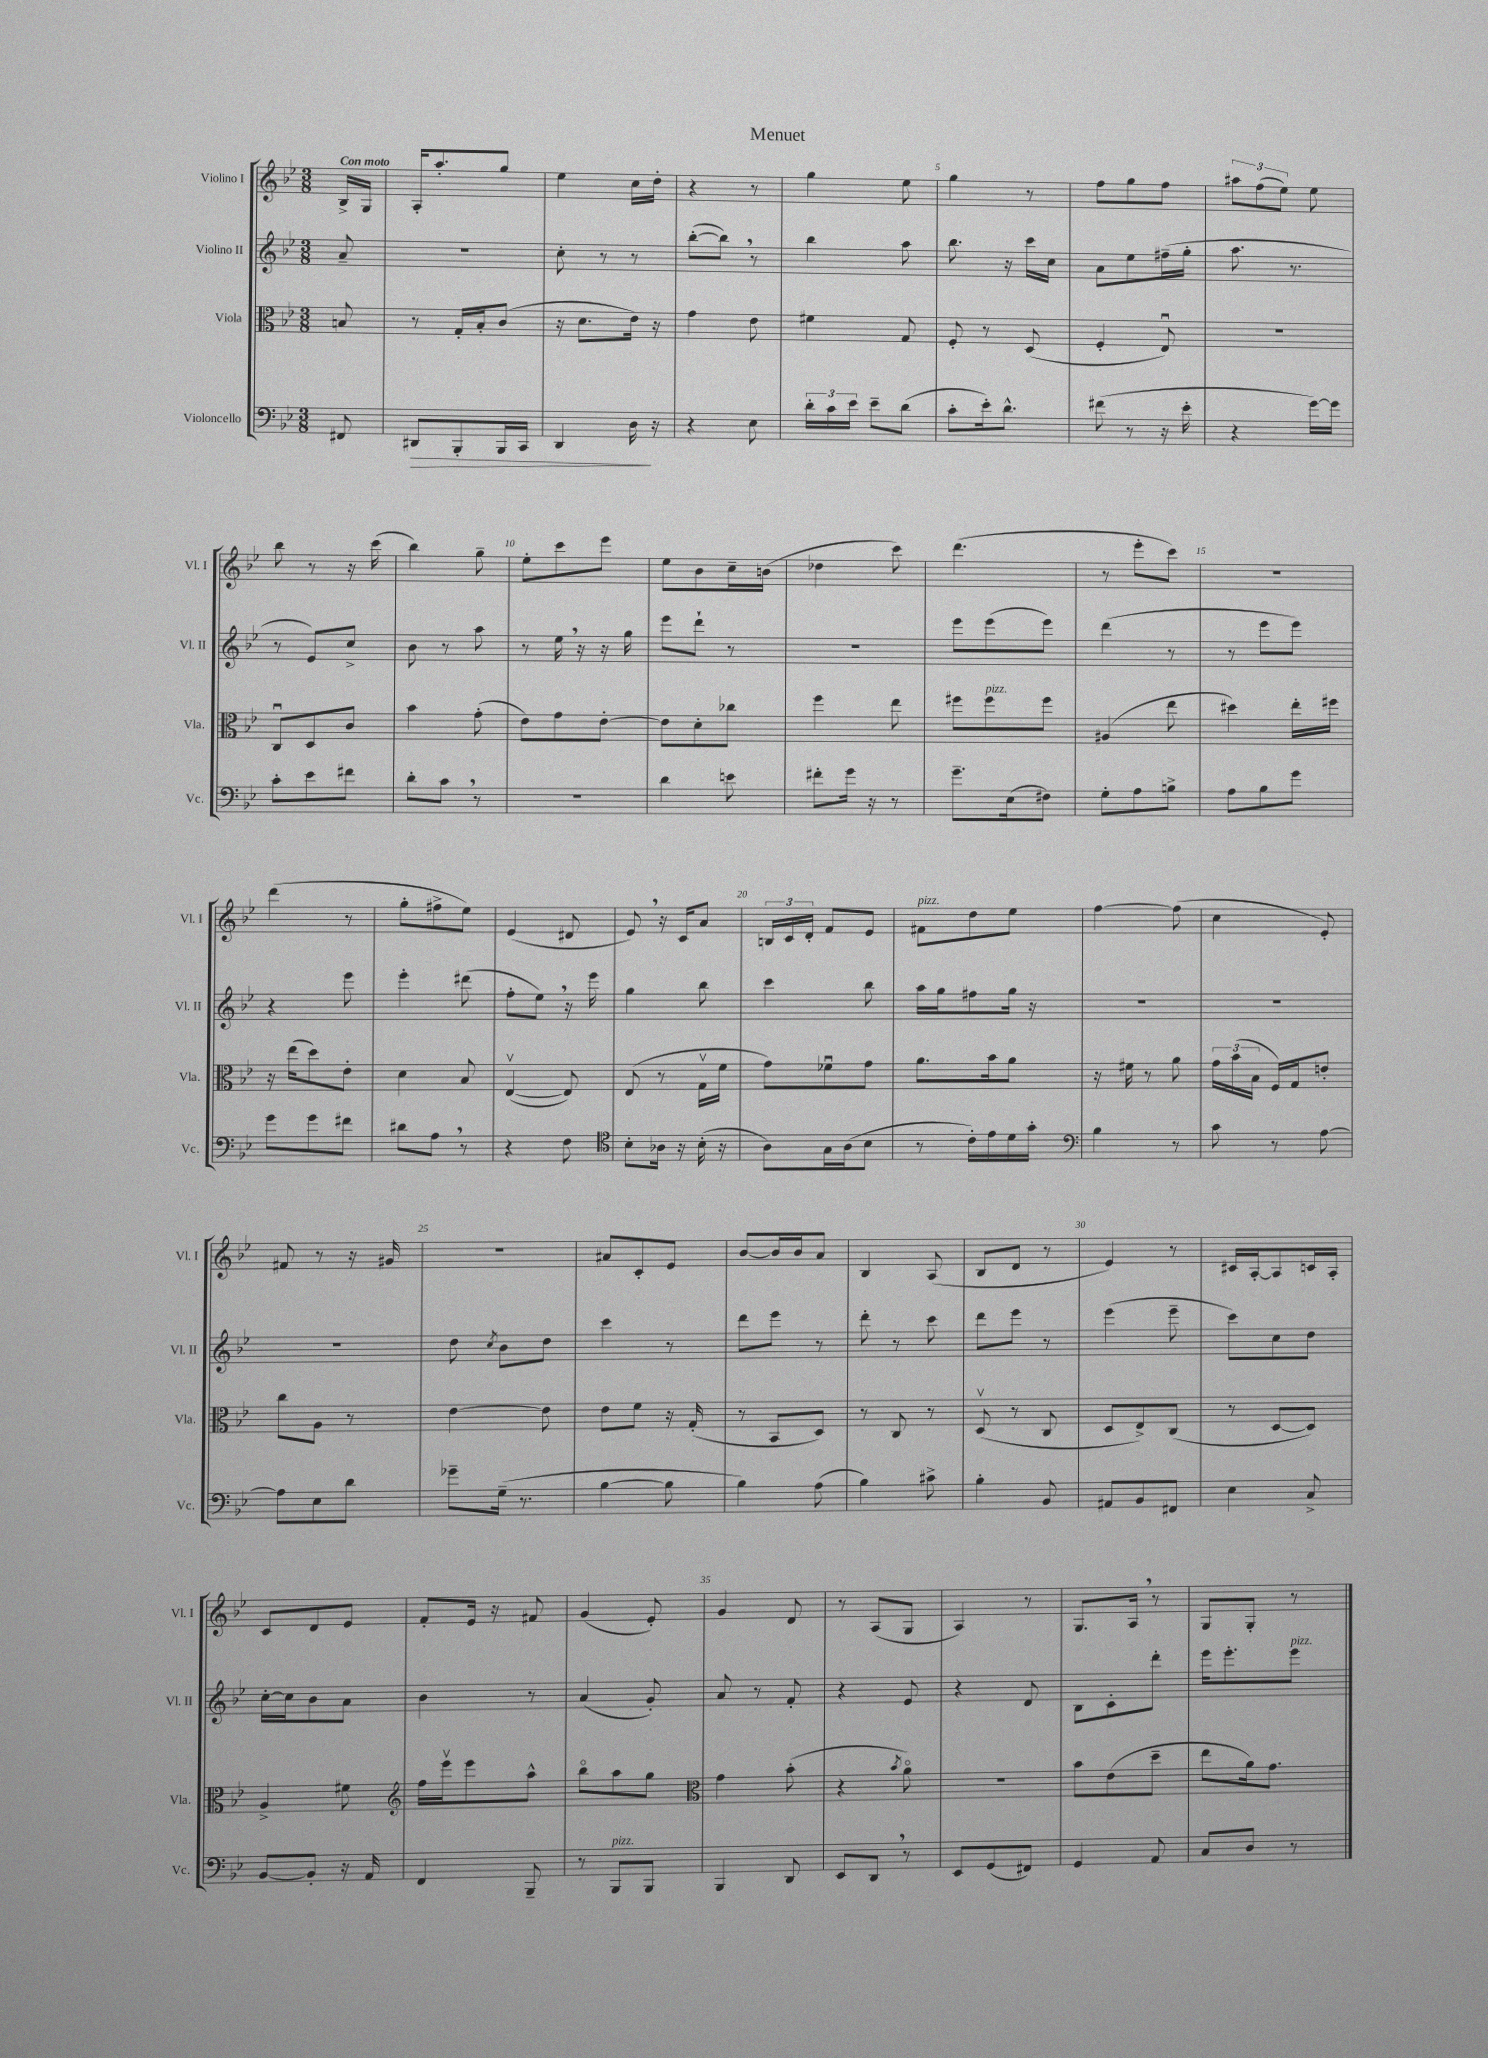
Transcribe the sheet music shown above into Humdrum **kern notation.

**kern	**kern	**kern	**kern
*staff4	*staff3	*staff2	*staff1
*clefF4	*clefC3	*clefG2	*clefG2
*k[b-e-]	*k[b-e-]	*k[b-e-]	*k[b-e-]
*M3/8	*M3/8	*M3/8	*M3/8
8FF#/	8B/	8a~/	16B-^/LL
.	.	.	16G/JJ
=	=	=	=
8DD#/L	8r	4.r	16A'/LK
.	.	.	8.aa'/
8BBB-'/	16G'/LL	.	.
.	16B-'/J	.	.
16BBB-/L	(8c/J	.	8gg/J
16CC/JJ	.	.	.
=	=	=	=
4DD/	16r	8cc'\	4ee-\
.	8.d\L	.	.
.	.	8r	.
16D\	16e-\Jk)	8r	16cc\LL
16r	16r	.	16dd'\JJ
=	=	=	=
4r	4g\	([8bb-'\L	4r
.	.	8bb-\]J)	.
8E-\	8e-\	8r	8r
=	=	=	=
24d'\LL	4f#\	4bb-\	4gg\
24c\	.	.	.
24e-\JJ	.	.	.
8e-~\L	.	.	.
(8d\J	8G/	8aa\	8ee-\
=	=	=	=
8c'\L	8F'/	8.bb-\	4gg\
16e-'\k)	8r	.	.
8.d^^\J	.	16r	.
.	(8D/	16ccc\LL	8r
.	.	16cc\JJ	.
=	=	=	=
(8f#\	4F'/	8a\L	8ff\L
8r	.	8ee-\	8gg\
16r	8E-u/)	(16ff#~\L	8ff\J
16e-'\	.	16gg'\JJ	.
=	=	=	=
4r	4.r	8.aa\	12aa#\L
.	.	.	(12ff\
.	.	.	12ee-\J)
.	.	8.r	.
[16g\LL)	.	.	8ee-\
16g\]JJ	.	.	.
=	=	=	=
8c'\L	8Cu/L	8r	8bb-\
8e-\	8D/	8e-/L)	8r
8f#\J	8c/J	8cc^/J	16r
.	.	.	(16ccc\
=	=	=	=
8d'\L	4b-\	8b-\	4bb-\)
8c\J	.	8r	.
8r	(8g'\	8aa\	8gg~\
=	=	=	=
4.r	8e-\L)	8r	8ee-'\L
.	8g\	16ee-\	8ccc\
.	.	16r	.
.	[8e-'\J	16r	8eee-\J
.	.	16gg\	.
=	=	=	=
4d\	8e-\]L	8eee-\L	8ee-\L
.	8d'\	8ddd`\J	8b-\
8e\	8cc-\J	8r	16cc~\L
.	.	.	(16b\JJ
=	=	=	=
8f#'\L	4ff\	4.r	4dd-\
16g\Jk	.	.	.
16r	.	.	.
8r	8ee-\	.	8ccc\)
=	=	=	=
8.g~\L	8ff#\L	8eee-\L	(4.ddd\
.	8ff#\	(8eee-\	.
(16E-\k	.	.	.
8F#\J)	8ff#\J	8eee-\J)	.
=	=	=	=
8G'\L	(4A#/	(4ddd\	8r
8A\	.	.	8eee-'\L
8B^\J	8ee-\	8r	8ccc\J)
=	=	=	=
8A\L	4dd#\)	8r	4.r
8B-\	.	8eee-\L	.
8g\J	16ee-'\LL	8eee-\J)	.
.	16ff#\JJ	.	.
=	=	=	=
8g\L	16r	4r	(4ddd\
.	(16ee-\LK	.	.
8g\	8dd\)	.	.
8f#\J	8e-'\J	8eee-\	8r
=	=	=	=
8d#\L	4d\	4eee-'\	8gg'\L
8A\J	.	.	8ff#^\
8r	8B-/	(8ddd#\	8ee-\J)
=	=	=	=
4r	([4E-v/	8ff'\L	(4e-/
.	.	8ee-\J)	.
8F\	8E-/])	16r	8d#/
.	.	16eee-\	.
=	=	=	=
*clefC4	*	*	*
8B-'\L	(8E-/	4gg\	8e-/)
16A-\Jk	8r	.	16r
16r	.	.	16c/LK
(16B-'\	16Gv\LL	8bb-\	8a/J
16r	16f\JJ	.	.
=	=	=	=
8A\L)	8g\L)	4ccc\	24B/LL
.	.	.	24c/
.	.	.	24d'/JJ
16G\L	8f-u\	.	8f/L
(16A\J	.	.	.
8B-\J	8g\J	8bb-\	8e-/J
=	=	=	=
8r	8.a\L	16aa\LL	8f#\L
.	.	16gg\J	.
16c'\LL)	.	8ff#\	8dd\
16e-\	16b-\k	.	.
16d\	8a\J	16gg\Jk	8ee-\J
16g'\JJ	.	16r	.
=	=	=	=
*clefF4	*	*	*
4B-\	16r	4.r	[4ff\
.	16f#\	.	.
.	8r	.	.
8r	8a\	.	(8ff\]
=	=	=	=
8c\	24g\LL	4.r	4cc\
.	(24b-\	.	.
.	24B-\JJ	.	.
8r	16F/LL)	.	.
.	16G/J	.	.
[8A\	8e'/J	.	8e-'/)
=	=	=	=
8A\]L	8cc\L	4.r	8f#/
8E-\	8A\J	.	8r
8d\J	8r	.	16r
.	.	.	16g#/
=	=	=	=
8g-~\L	[4e-\	8dd\	4.r
.	.	8qcc/	.
(16G~\Jk	.	8b-\L	.
8.r	.	.	.
.	8e-\]	8dd\J	.
=	=	=	=
[4B-\	8e-\L	4ccc\	8a#/L
.	8f\J	.	8c'/
8B-\]	16r	8r	8e-/J
.	(16G'/	.	.
=	=	=	=
4B-\)	8r	8ddd\L	[8b-/L
.	8BB-/L	8eee-\J	16b-/]L
.	.	.	16b-/J
(8A\	8D/J)	8r	8a/J
=	=	=	=
4B-\)	8r	8ddd'\	4B-/
.	8C/	8r	.
8c#^\	8r	8ccc\	(8A/
=	=	=	=
4B-'\	(8Dv/	8ddd\L	8B-/L
.	8r	8eee-\J	8d/J
8BB-/	8C/	8r	8r
=	=	=	=
8AA#/L	8D/L	(4eee-\	4e-/)
8BB-/	8E-^/)	.	.
8FF#/J	(8C/J	8eee-~\	8r
=	=	=	=
4E-\	8r	8ccc\L)	16c#/LL
.	.	.	[16A'/J
.	[8D/L	8cc\	8A/]
8C^/	8D/]J)	8dd\J	16c/L
.	.	.	16A'/JJ
=	=	=	=
[8BB-/L	4A^/	[16cc'\LL	8c/L
.	.	16cc\]J	.
8BB-'/]J	.	8b-\	8d/
16r	8f#\	8a\J	8e-/J
16AA/	.	.	.
=	=	=	=
*	*clefG2	*	*
4FF/	16ff\LL	4b-\	8f'/L
.	16eee-v\J	.	.
.	8eee-\	.	16e-/Jk
.	.	.	16r
8BBB-~/	8aa^^\J	8r	8f#/
=	=	=	=
8r	8bb-o\L	(4a/	(4g/
8BBB-/L	8aa\	.	.
8BBB-/J	8gg\J	8g'/)	8e-'/)
=	=	=	=
*	*clefC3	*	*
4BBB-/	4g\	8a/	4g/
.	.	8r	.
8DD/	(8b-'\	8f'/	8d/
=	=	=	=
8EE-/L	4r	4r	8r
8DD/J	.	.	(8A/L
.	8qb-/	.	.
8r	8ao\)	8e-/	8G/J
=	=	=	=
8EE-/L	4.r	4r	4A/)
(8GG/	.	.	.
8FF#/J)	.	8d/	8r
=	=	=	=
4GG/	8b-\L	8B-\L	8.G/L
.	(8e-\	8c'\	.
.	.	.	16A/Jk
8AA/	8dd~\J	8ddd'\J	8r
=	=	=	=
8C/L	8ee-\L	16eee-\LK	8G/L
.	.	8.eee-'\	.
8D/J	16a\k)	.	8G'/J
.	8.g\J	.	.
8r	.	8eee-\J	8r
==	==	==	==
*-	*-	*-	*-
